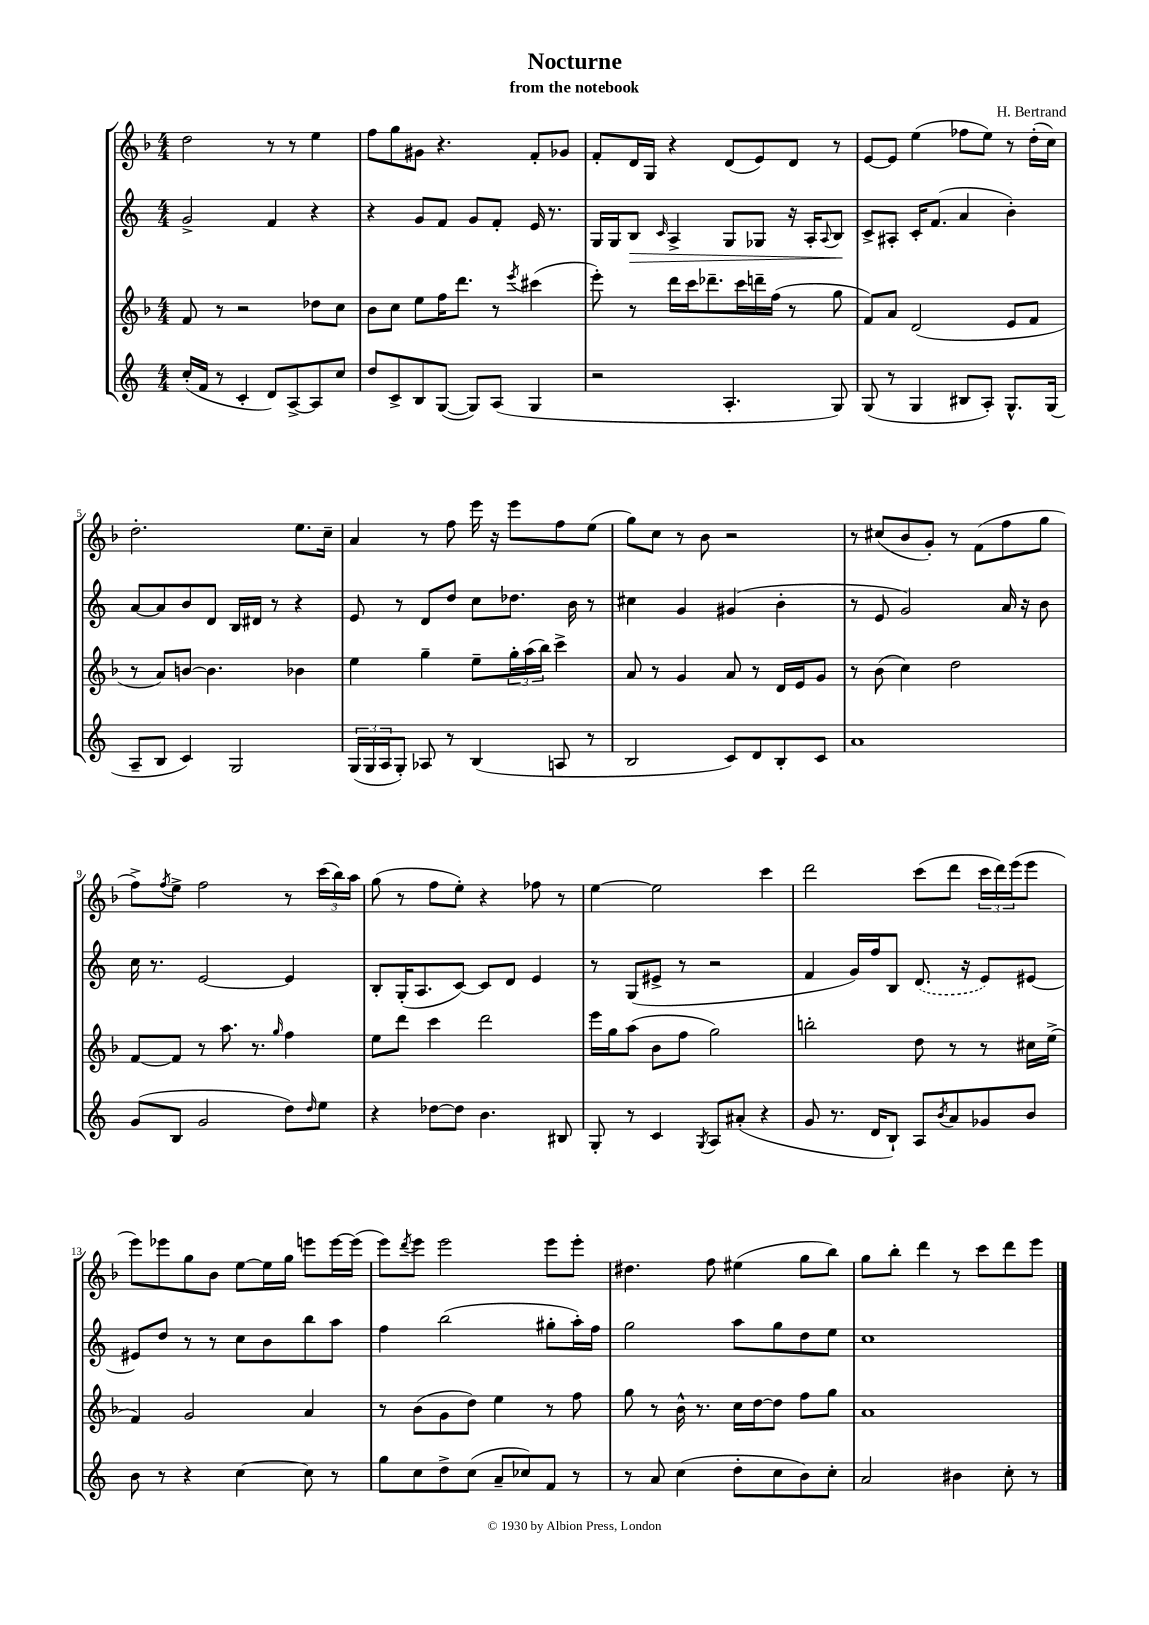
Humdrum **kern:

**kern	**kern	**kern	**dynam	**kern
*part4	*part3	*part2	*part2	*part1
*staff4	*staff3	*staff2	*staff2	*staff1
*clefG2	*clefG2	*clefG2	*	*clefG2
*k[]	*k[b-]	*k[]	*	*k[b-]
*M4/4	*M4/4	*M4/4	*	*M4/4
=1	=1	=1	=1	=1
(16cc'/LL	8f/	2g^/	.	2dd\
16f/JJ	.	.	.	.
8r	8r	.	.	.
4c'/	2r	.	.	.
8d/L)	.	4f/	.	8r
[8A^/	.	.	.	8r
8A/]	8dd-X\L	4r	.	4ee\
8cc/J	8cc\J	.	.	.
=2	=2	=2	=2	=2
8dd/L	8b-\L	4r	.	8ff\L
8c^/	8cc\J	.	.	8gg\
8B/	8ee\L	8g/L	.	8g#X\J
([8G/J	16ff\K	8f/J	.	4.r
.	8.ddd\J	.	.	.
8G/L])	.	8g/L	.	.
(8A/J	8r	8f'/J	.	.
.	8qeee/	.	.	.
4G/	(4ccc#X\	16e/	.	8f'/L
.	.	8.r	.	.
.	.	.	.	8g-X/J
=3	=3	=3	=3	=3
2r	8eee'\)	16G/LL	.	8f'/L
.	.	16G/J	.	.
!	!	!	!LO:HP:b	!
.	8r	8B/J	>	16d/L
.	.	.	.	16G/JJ
.	.	16qqc/	.	.
.	16ddd\LL	4A^/	.	4r
.	16ccc\J	.	.	.
.	8.ddd-X~\	.	.	.
4.A'/	.	8G/L	.	(8d/L
.	16ccc\L	.	.	.
.	16dddn~\	8G-X/J	.	8e/)
.	(16ff\JJ	.	.	.
.	8r	16r	.	8d/J
.	.	16A'/KL	.	.
.	.	8qqA/	.	.
8G/)	8gg\	8B/J	.	8r
.	.	.	]	.
=4	=4	=4	=4	=4
(8G/	8f/L)	8c^/L	.	[8e/L
8r	8a/J	8A#X'/J	.	8e/J]
4G/	(2d/	16c'/KL	.	(4ee\
.	.	(8.f/J	.	.
8B#X/L	.	4a/	.	8ff-X\L
8A'/J)	.	.	.	8ee\J)
8.G^^/L	8e/L	4b'\)	.	8r
.	8f/J	.	.	(16dd'\LL
(16G/Jk	.	.	.	16cc\JJ)
!!LO:LB:g=z
=5	=5	=5	=5	=5
8A~/L	8r	[8a/L	.	2.dd'\
8B/J	8a/L)	8a/]	.	.
4c/)	[8bn/J	8b/	.	.
.	4.b\]	8d/J	.	.
2G/	.	16B/LL	.	.
.	.	16d#X/JJ	.	.
.	.	8r	.	.
.	4b-X\	4r	.	8.ee\L
.	.	.	.	16cc~\Jk
=6	=6	=6	=6	=6
(24G/LL	4ee\	8e/	.	4a/
24G/	.	.	.	.
24A/J	.	.	.	.
8G'/J)	.	8r	.	.
8A-X/	4gg~\	8d/L	.	8r
8r	.	8dd/J	.	8ff\
(4B/	8ee~\L	8cc\L	.	16eee\
.	.	.	.	16r
.	24gg'\L	8.dd-X\J	.	8eee\L
.	(24aa\	.	.	.
.	24bb-\JJ)	.	.	.
8An/	4ccc^\	.	.	8ff\
.	.	16b\	.	.
8r	.	8r	.	(8ee\J
=7	=7	=7	=7	=7
2B/	8a/	4cc#X\	.	8gg\L)
.	8r	.	.	8cc\J
.	4g/	4g/	.	8r
.	.	.	.	8b-\
8c/L)	8a/	(4g#X/	.	2r
8d/	8r	.	.	.
8B'/	16d/LL	4b'\	.	.
.	16e/J	.	.	.
8c/J	8g/J	.	.	.
=8	=8	=8	=8	=8
1a	8r	8r	.	8r
.	(8b-\	8e/	.	(8cc#X/L
.	4cc\)	2g/)	.	8b-/
.	.	.	.	8g'/J)
.	2dd\	.	.	8r
.	.	.	.	(8f\L
.	.	16a/	.	8ff\
.	.	16r	.	.
.	.	8b\	.	8gg\J
!!LO:LB:g=z
=9	=9	=9	=9	=9
(8g/L	[8f/L	16cc\	.	8ff^\L)
.	.	8.r	.	.
.	.	.	.	8qff/
8B/J	8f/J]	.	.	8ee^\J
2g/	8r	[2e/	.	2ff\
.	8.aa\	.	.	.
.	8.r	.	.	.
.	16qqgg/	.	.	.
8dd\L)	4ff\	4e/]	.	8r
16qqdd/	.	.	.	.
8ee\J	.	.	.	(24ccc\LL
.	.	.	.	24bb-\)
.	.	.	.	24aa\JJ
=10	=10	=10	=10	=10
4r	8ee\L	8B'/L	.	(8gg\
.	8ddd\J	(16G'/K	.	8r
.	.	8.A/	.	.
[8dd-X\L	4ccc\	.	.	8ff\L
8dd-\J]	.	[8c/J)	.	8ee'\J)
4.b\	2ddd\	8c/L]	.	4r
.	.	8d/J	.	.
.	.	4e/	.	8ff-X\
8B#X/	.	.	.	8r
=11	=11	=11	=11	=11
8G'/	16eee\LL	8r	.	[4ee\
.	16gg\J	.	.	.
8r	(8aa\J	(8G/L	.	.
4c/	8b-\L	8e#X^/J	.	2ee\]
.	8ff\J	8r	.	.
8qG/	.	.	.	.
8A/L	2gg\)	2r	.	.
(8a#X'/J	.	.	.	.
4r	.	.	.	4ccc\
=12	=12	=12	=12	=12
8g/	2bbn'\	4f/	.	2ddd\
8.r	.	.	.	.
.	.	16g/LL)	.	.
16d/KL	.	16ff/J	.	.
8B`/J)	.	8B/J	.	.
8A/L	8dd\	(8.d/	.	(8ccc\L
8qb/	.	.	.	.
8a/	8r	.	.	8ddd\J
.	.	16r	.	.
8g-X/	8r	8e/L)	.	24ccc\LL
.	.	.	.	24ddd\)
.	.	.	.	(24eee\J
8b/J	16cc#X\LL	[8e#X/J	.	8eee\J
.	(16ee^\JJ	.	.	.
!!LO:LB:g=z
=13	=13	=13	=13	=13
8b\	4f/)	8e#X/L]	.	8eee\L)
8r	.	8dd/J	.	8eee-X\
4r	2g/	8r	.	8gg\
.	.	8r	.	8b-\J
[4cc\	.	8cc\L	.	[8ee\L
.	.	8b\	.	16ee\L]
.	.	.	.	16gg\JJ
8cc\]	4a/	8bb\	.	8eeen\L
8r	.	8aa\J	.	[16eee\L
.	.	.	.	(16eee\JJ]
=14	=14	=14	=14	=14
8gg\L	8r	4ff\	.	8eee\L)
.	.	.	.	8qddd/
8cc\	(8b-\L	.	.	8eee\J
8dd^\	8g\	(2bb\	.	2eee\
(8cc\J	8dd\J)	.	.	.
8a~/L	4ee\	.	.	.
8cc-X/)	.	.	.	.
8f/J	8r	8gg#X'\L	.	8eee\L
8r	8ff\	16aa'\L)	.	8eee'\J
.	.	16ff\JJ	.	.
=15	=15	=15	=15	=15
8r	8gg\	2gg\	.	4.dd#X\
8a/	8r	.	.	.
(4cc\	16b-^^\	.	.	.
.	8.r	.	.	.
.	.	.	.	8ff\
8dd'\L	16cc\LL	8aa\L	.	(4ee#X\
.	[16dd\J	.	.	.
8cc\	8dd\J]	8gg\	.	.
8b\)	8ff\L	8dd\	.	8gg\L
8cc'\J	8gg\J	8ee\J	.	8bb-\J)
=16	=16	=16	=16	=16
2a/	1a	1cc	.	8gg\L
.	.	.	.	8bb-'\J
.	.	.	.	4ddd\
4b#X\	.	.	.	8r
.	.	.	.	8ccc\L
8cc'\	.	.	.	8ddd\
8r	.	.	.	8eee\J
==	==	==	==	==
*-	*-	*-	*-	*-
